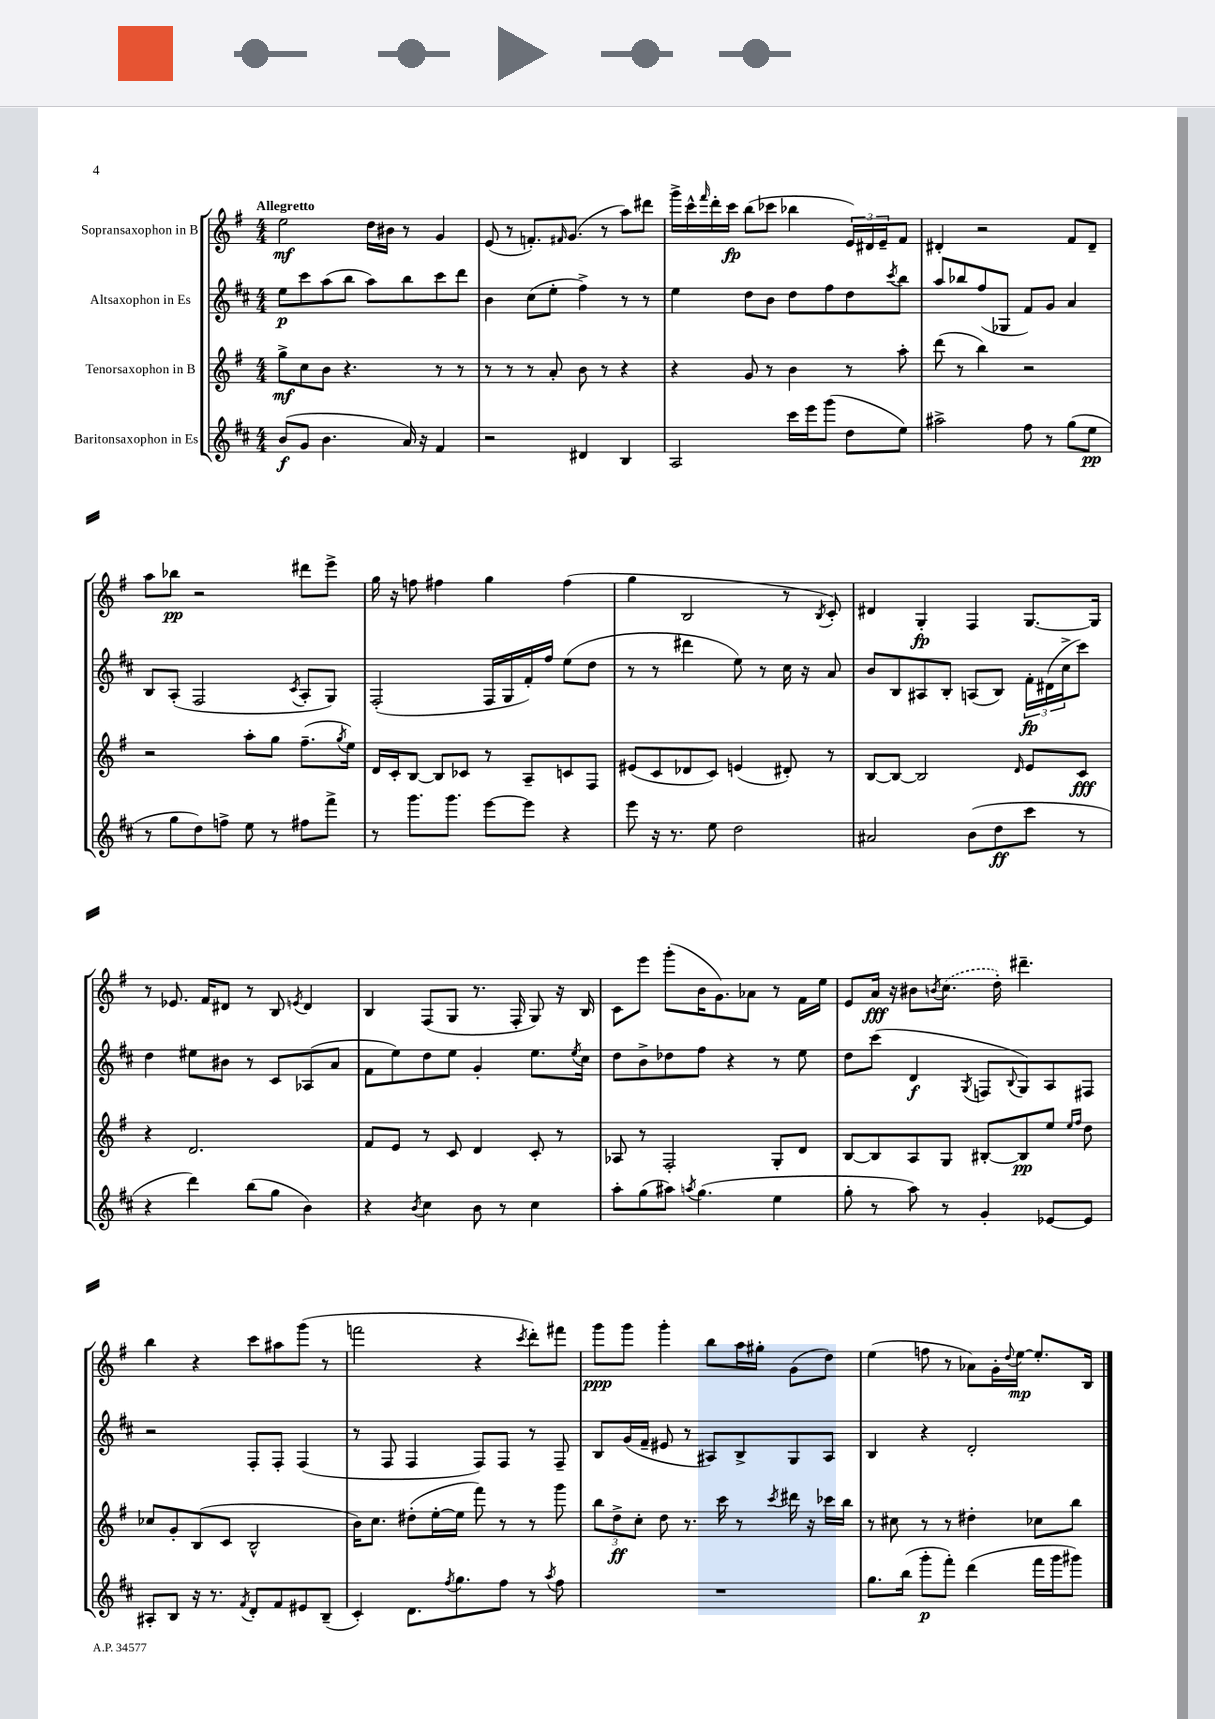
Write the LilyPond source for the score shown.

<<
\new StaffGroup <<
\new Staff = "s0" \with { instrumentName = "Sopransaxophon in B" } {
    \clef treble \key g \major \numericTimeSignature \time 4/4 \tempo "Allegretto"
    e''2\mf d''16 bis'16 r8 g'4 |
    e'8( r8 f'8.-.) \grace { fis'16 } g'8.( r8 a''8) dis'''8 |
    g'''16-> c'''16-^ \grace { fis'''16 } d'''16-. c'''16\fp b''8( ces'''8 bes''4 \tuplet 3/2 { e'16) dis'16 e'16-- } fis'8 |
    dis'4-. r2 fis'8 dis'8-- |
    a''8 bes''8\pp r2 dis'''8 e'''8-> |
    g''16 r16 f''8 fis''4 g''4 fis''4( |
    g''4 b2 r8 \acciaccatura { b8 } c'8-.) |
    dis'4 g4-.\fp fis4 g8.~ g16 |
    r8 ees'8. fis'16 dis'8 r8 b8 \acciaccatura { e'8 } dis'4 |
    b4 fis8( g8 r8. fis16-. g8) r16 b16 |
    c'8 e'''8 g'''8-.( b'16 g'8.) aes'8 r8 fis'16 e''16 |
    e'8 a'16\fff r16 bis'8 \acciaccatura { b'8 } \once \slurDashed c''8.( d''16-.) dis'''4.-- |
    b''4 r4 c'''8 ais''8 g'''8( r8 |
    f'''2 r4 \acciaccatura { c'''8 } d'''8-.) fis'''8 |
    g'''8\ppp g'''8 g'''4-. b''8 a''16 gis''16-. g'8( d''8) |
    e''4( f''8 r8 aes'8) g'16-. \appoggiatura { d''8 } e''16~\mp e''8.-. b16 \bar "|." |
}
\new Staff = "s1" \with { instrumentName = "Altsaxophon in Es" } {
    \clef treble \key d \major \numericTimeSignature \time 4/4
    e''8\p cis'''8 a''8( b''8 a''8) b''8 cis'''8 d'''8 |
    b'4 cis''8( e''8-. fis''4->) r8 r8 |
    e''4 d''8 b'8 d''8 fis''8 d''8 \acciaccatura { cis'''8 } b''8 |
    a''8 bes''8 fis''8( ges8 fis'8) g'8 a'4 |
    b8 a8-.( fis2 \acciaccatura { cis'8 } a8-. g8) |
    fis2-.( fis16 g16 fis'16-.) fis''16 e''8( d''8 |
    r8 r8 dis'''4 e''8) r8 cis''16 r16 a'8 |
    b'8 b8 ais8 b8-. a8( b8) \tuplet 3/2 { fis'16-.\fp dis'16( cis''16-> } cis'''8) |
    d''4 eis''8 bis'8 r8 cis'8 aes8( a'8 |
    fis'8 e''8) d''8 e''8 g'4-. e''8. \acciaccatura { e''8 } cis''16 |
    d''8 b'8-> des''8 fis''8 r4 r8 e''8 |
    d''8 cis'''8( d'4\f \acciaccatura { g8 } f8 \appoggiatura { b8 } g8) a8 fis8 |
    r2 fis8-. fis8-. fis4( |
    r8 fis8 fis4 fis8) fis8 r8 fis8-- |
    b8 g'16( fis'16-- eis'8 r8 ais8) b8-> g8 ais8 |
    b4 r4 d'2-. \bar "|." |
}
\new Staff = "s2" \with { instrumentName = "Tenorsaxophon in B" } {
    \clef treble \key g \major \numericTimeSignature \time 4/4
    g''8->\mf c''8 b'8 r4. r8 r8 |
    r8 r8 r8 a'8-. b'8 r8 r4 |
    r4 g'8 r8 b'4 r8 a''8-. |
    d'''8( r8 b''4) r2 |
    r2 a''8-. g''8 fis''8.--( \acciaccatura { g''8 } e''16) |
    d'16 c'16-. b8~ b8 ces'8 r8 a8-- c'8 fis8 |
    eis'8( c'8 des'8 c'8) e'4( dis'8-.) r8 |
    b8~ b8~ b2 \grace { d'16 } e'8 c'8\fff |
    r4 d'2. |
    fis'8 e'8 r8 c'8 d'4 c'8-. r8 |
    aes8 r8 fis2-. g8-. d'8 |
    b8~ b8 a8 g8 bis8~-. bis8\pp e''8 \grace { e''16 fis''16 } d''8 |
    ces''8 g'8-. b8( c'8 b2-^ |
    b'16) c''8. dis''8-.( e''16~-. e''16 fis'''8) r8 r8 g'''8 |
    \tuplet 3/2 { b''8 d''8->\ff c''8-. } d''8 r8. c'''16 r8 \acciaccatura { c'''8 } dis'''16 r16 ces'''16 b''16 |
    r8 cis''8 r8 r8 dis''4-. ces''8 b''8 \bar "|." |
}
\new Staff = "s3" \with { instrumentName = "Baritonsaxophon in Es" } {
    \clef treble \key d \major \numericTimeSignature \time 4/4
    b'8\f( g'8 b'4. a'16) r16 fis'4 |
    r2 dis'4 b4 |
    a2 cis'''16 e'''16 g'''8( d''8 e''8) |
    ais''2-> fis''8 r8 g''8( e''8\pp |
    r8 g''8 d''8) f''8-> e''8 r8 fis''8 fis'''8-> |
    r8 g'''8. g'''8. e'''8~ e'''8 r4 |
    e'''8 r16 r8. e''8 d''2 |
    ais'2 b'8( d''8\ff cis'''8 r8 |
    r4 d'''4) b''8( g''8 b'4) |
    r4 \acciaccatura { b'8 } cis''4 b'8 r8 cis''4 |
    a''8-. g''8( ais''8) \acciaccatura { a''8 } g''4.( e''4 |
    g''8-. r8 a''8) r8 g'4-. ees'8~ ees'8 |
    ais8-. b8 r16 r8. \acciaccatura { fis'8 } d'8-. fis'8 eis'8 b8--( |
    cis'4-.) d'8. \acciaccatura { fis''8 } g''8. fis''8 r8 \acciaccatura { a''8 } fis''8 |
    R1 |
    g''8. b''16( g'''8-.\p fis'''8-.) d'''4( fis'''16 g'''16 gis'''8) \bar "|." |
}
>>
>>
\layout { \context { \Score \remove "Bar_number_engraver" } }
